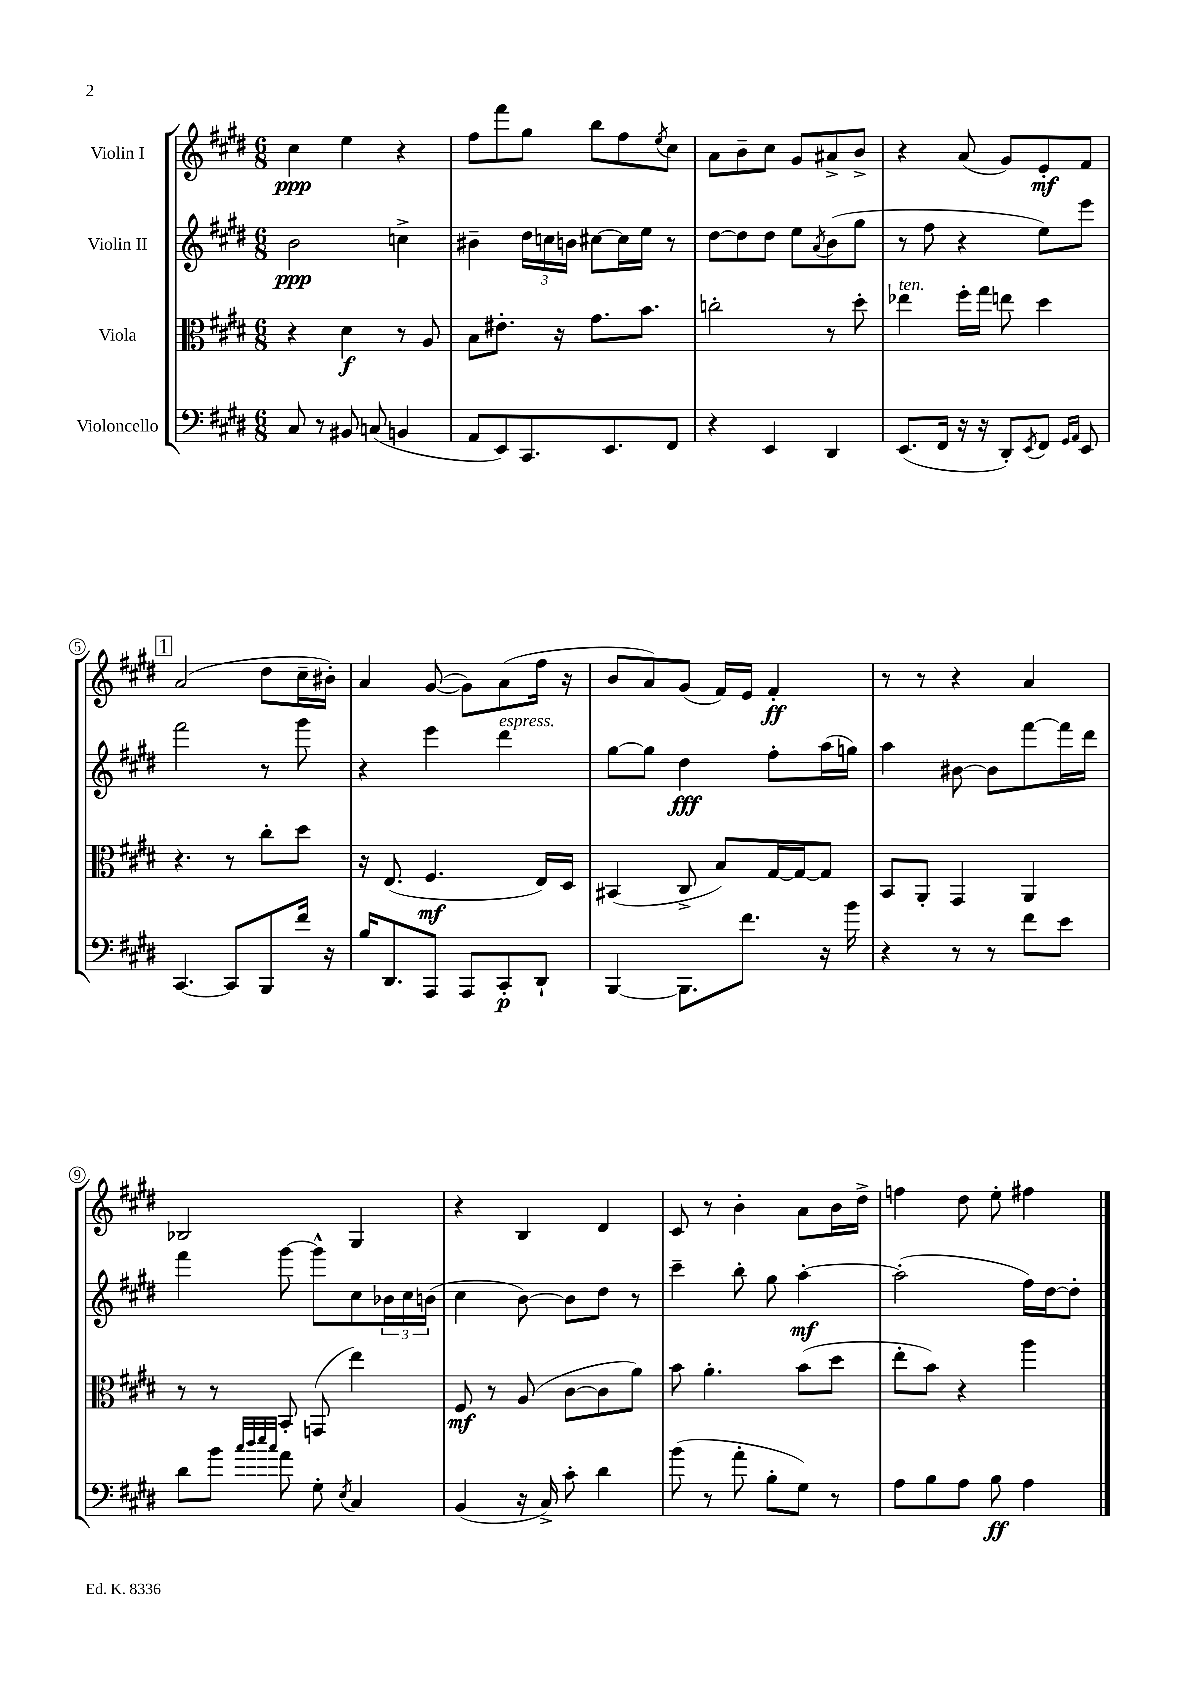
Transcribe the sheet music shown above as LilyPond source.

<<
\new StaffGroup <<
\new Staff = "s0" \with { instrumentName = "Violin I" } {
    \clef treble \key e \major \numericTimeSignature \time 6/8
    cis''4\ppp e''4 r4 |
    fis''8 fis'''8 gis''8 b''8 fis''8 \acciaccatura { e''8 } cis''8 |
    a'8 b'8-- cis''8 gis'8 ais'8-> b'8-> |
    r4 a'8( gis'8) e'8-.\mf fis'8 |
    \mark \markup { \box "1" } a'2( dis''8 cis''16-- bis'16-.) |
    a'4 gis'8~( gis'8) a'8( fis''16 r16 |
    b'8 a'8) gis'8( fis'16) e'16 fis'4-.\ff |
    r8 r8 r4 a'4 |
    bes2 gis4 |
    r4 b4 dis'4 |
    cis'8 r8 b'4-. a'8 b'16 dis''16-> |
    f''4 dis''8 e''8-. fis''4 \bar "|." |
}
\new Staff = "s1" \with { instrumentName = "Violin II" } {
    \clef treble \key e \major \numericTimeSignature \time 6/8
    b'2\ppp c''4-> |
    bis'4-- \tuplet 3/2 { dis''16 c''16 b'16 } cis''8~ cis''16 e''16 r8 |
    dis''8~ dis''8 dis''8 e''8 \acciaccatura { a'8 } b'8( gis''8 |
    r8 fis''8 r4 e''8) e'''8 |
    \mark \markup { \box "1" } fis'''2 r8 gis'''8 |
    r4 e'''4 dis'''4^\markup { \italic "espress." } |
    gis''8~ gis''8 dis''4\fff fis''8-. a''16( g''16) |
    a''4 bis'8~ bis'8 fis'''8~ fis'''16 dis'''16 |
    fis'''4 gis'''8~ gis'''8-^ cis''8 \tuplet 3/2 { bes'16 cis''16 b'16( } |
    cis''4 b'8~) b'8 dis''8 r8 |
    cis'''4-- b''8-. gis''8 a''4~-.\mf |
    a''2-.( fis''16) dis''16~ dis''8-. \bar "|." |
}
\new Staff = "s2" \with { instrumentName = "Viola" } {
    \clef alto \key e \major \numericTimeSignature \time 6/8
    r4 dis'4\f r8 a8 |
    b8 eis'8.-. r16 gis'8. b'8. |
    c''2-. r8 dis''8-. |
    ees''4^\markup { \italic "ten." } fis''16-. gis''16 e''8 dis''4 |
    \mark \markup { \box "1" } r4. r8 cis''8-. dis''8 |
    r16 e8.( fis4.\mf e16) dis16 |
    bis,4( cis8-> b8) gis16~ gis16~ gis8 |
    b,8 a,8-. gis,4 a,4 |
    r8 r8 b,8-. g,8( e''4) |
    fis8\mf r8 a8( cis'8~ cis'8 a'8) |
    b'8 a'4.-. b'8( dis''8 |
    e''8-. b'8) r4 a''4 \bar "|." |
}
\new Staff = "s3" \with { instrumentName = "Violoncello" } {
    \clef bass \key e \major \numericTimeSignature \time 6/8
    cis8 r8 bis,8 c8( b,4 |
    a,8 e,8) cis,8. e,8. fis,8 |
    r4 e,4 dis,4 |
    e,8.( fis,16 r16 r16 dis,8-.) \acciaccatura { e,8 } fis,8 \grace { gis,16 a,16 } e,8 |
    \mark \markup { \box "1" } cis,4.~ cis,8 b,,8 fis'16 r16 |
    b16 dis,8. a,,8 a,,8 cis,8-.\p dis,8-! |
    b,,4~ b,,8. fis'8. r16 b'16 |
    r4 r8 r8 fis'8 e'8 |
    dis'8 b'8 \grace { cis''32 dis''32 e''32 cis''32 } a'8 gis8-. \acciaccatura { e8 } cis4 |
    b,4( r16 cis16->) cis'8-. dis'4 |
    b'8( r8 a'8-. b8-. gis8) r8 |
    a8 b8 a8 b8\ff a4 \bar "|." |
}
>>
>>
\layout { \context { \Score \override BarNumber.stencil = #(make-stencil-circler 0.1 0.3 ly:text-interface::print) } }
